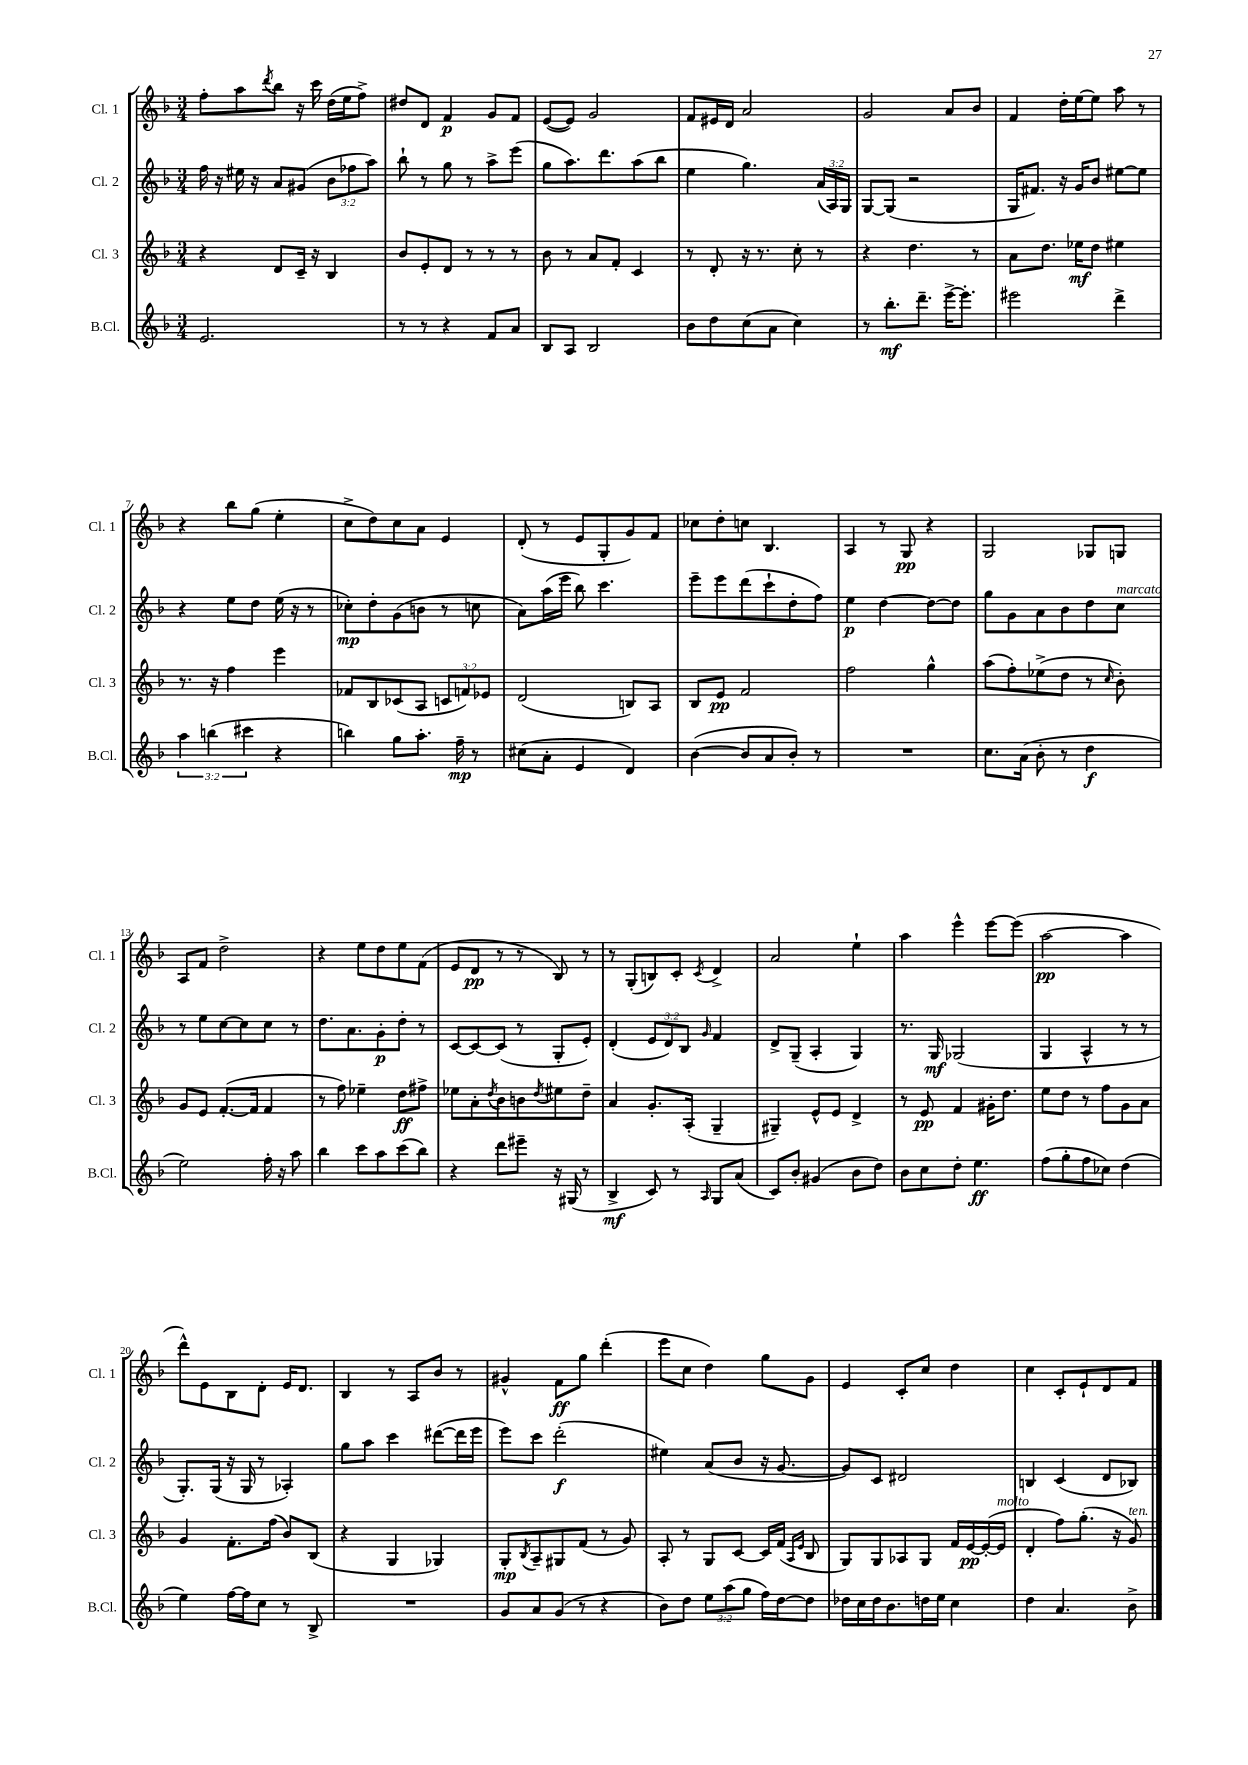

**kern	**kern	**kern	**kern
*staff4	*staff3	*staff2	*staff1
*clefG2	*clefG2	*clefG2	*clefG2
*k[b-]	*k[b-]	*k[b-]	*k[b-]
*M3/4	*M3/4	*M3/4	*M3/4
2.e	4r	16ff	8ff'
.	.	16r	.
.	.	16ee#	8aa
.	.	16r	.
.	.	.	8qddd
.	8d	8a	8bb-
.	16c~	(8g#	16r
.	16r	.	16ccc
.	4B-	12b-	(16dd
.	.	.	16ee
.	.	12ff-	.
.	.	.	8ff^)
.	.	12aa)	.
=	=	=	=
8r	8b-	8bb-`	8dd#
8r	8e'	8r	8d
4r	8d	8gg	4f
.	8r	8r	.
8f	8r	8aa^	8g
8a	8r	(8eee	8f
=	=	=	=
8B-	8b-	8gg	([8e
8A	8r	8.aa)	8e])
2B-	8a	.	2g
.	.	8.ddd	.
.	8f'	.	.
.	4c	(8aa	.
.	.	8bb-	.
=	=	=	=
8b-	8r	4ee	8f
8dd	8d'	.	16e#
.	.	.	16d
(8cc	16r	4.gg)	2a
.	8.r	.	.
8a	.	.	.
4cc)	8cc'	.	.
.	8r	(24a	.
.	.	24A)	.
.	.	24G	.
=	=	=	=
8r	4r	[8G	2g
8.bb-'	.	(8G]	.
.	4.dd	2r	.
8.ddd~	.	.	.
[16eee^	.	.	8a
8.eee']	.	.	.
.	8r	.	8b-
=	=	=	=
2eee#	8a	16G	4f
.	.	8.f#)	.
.	8.dd	.	.
.	.	16r	16dd'
.	16ee-	16g	[16ee
.	8dd	8b-	8ee]
4ddd^	4ee#	[8ee#	8aa
.	.	8ee#]	8r
=	=	=	=
6aa	8.r	4r	4r
(6bb	.	.	.
.	16r	.	.
.	4ff	8ee	8bb-
6ccc#	.	.	.
.	.	8dd	(8gg
4r	4eee	(16ee	4ee'
.	.	16r	.
.	.	8r	.
=	=	=	=
4bb)	8f-	8cc-')	8cc^
.	8B-	8dd'	8dd)
8gg	(8c-	(8g	8cc
8.aa'	8A	8b	8a
.	12c	8r	4e
16ff~	.	.	.
.	12f)	.	.
8r	.	8cc	.
.	12e-	.	.
=	=	=	=
(8cc#	(2d	8a)	(8d'
8a'	.	(16aa	8r
.	.	16eee	.
4e	.	8bb-)	8e
.	.	4.ccc	8G'
4d)	8B)	.	8g)
.	8A	.	8f
=	=	=	=
([4b-	8B-	8eee~	8cc-
.	8e	8eee	8dd'
8b-]	2f	(8ddd	8cc
8a	.	8ccc`	4.B-
8b-')	.	8dd'	.
8r	.	8ff)	.
=	=	=	=
2.r	2ff	4ee	4A
.	.	[4dd	8r
.	.	.	8G
.	4gg^^	8dd_	4r
.	.	8dd]	.
=	=	=	=
8.cc	(8aa	8gg	2G
.	8ff')	8g	.
(16a	.	.	.
8b-'	(8ee-^	8a	.
8r	8dd	8b-	.
4dd	8r	8dd	8G-
.	16qqcc	.	.
.	8b-')	8cc	8G
=	=	=	=
2ee)	8g	8r	8A
.	8e	8ee	8f
.	([8.f'	[8cc	2dd^
.	.	8cc]	.
.	16f]	.	.
16ff'	4f	8cc	.
16r	.	.	.
8aa	.	8r	.
=	=	=	=
4bb-	8r	8.dd	4r
.	8ff)	.	.
.	.	8.a	.
8ccc	4ee-~	.	8ee
8aa	.	8g'	8dd
(8ccc	8dd	8dd'	8ee
8bb-)	8ff#^	8r	(8f
=	=	=	=
4r	8ee-	[8c	8e
.	8a'	8c_	8d
.	8qdd	.	.
8ddd	8b-	(8c]	8r
8eee#~	8b	8r	8r
.	8qdd	.	.
16r	8ee#	8G'	8B-)
(16G#	.	.	.
8r	8dd~	8e')	8r
=	=	=	=
4B-^	4a	(4d'	8r
.	.	.	(8G'
8c)	8.g'	12e	8B)
.	.	12d)	.
8r	.	.	8c'
.	.	12B-	.
.	(16A'	.	.
16qqA	.	16qqg	8qc
8G	4G~	4f	4d^
(8a	.	.	.
=	=	=	=
8c)	4G#~)	8d^	2a
8b-'	.	(8G~	.
(4g#	8e^^	4A'	.
.	8e	.	.
8b-	4d^	4G)	4ee`
8dd)	.	.	.
=	=	=	=
8b-	8r	8.r	4aa
8cc	8e	.	.
.	.	16G	.
8dd'	4f	(2G-	4eee^^
4.ee	.	.	.
.	16g#'	.	[8eee
.	8.dd	.	.
.	.	.	(8eee]
=	=	=	=
(8ff	8ee	4G	[2aa
8gg'	8dd	.	.
8ff	8r	4A^^	.
8cc-)	8ff	.	.
(4dd	8g	8r	4aa]
.	8a	8r	.
=	=	=	=
4ee)	4g	8.G')	8ddd^^)
.	.	.	8e
.	.	(16G	.
[16ff	8.f'	16r	8B-
16ff]	.	16G	.
8cc	.	8r	8d'
.	(16ff	.	.
8r	8b-)	4A-')	16e
.	.	.	8.d
8B-^	(8B-	.	.
=	=	=	=
2.r	4r	8gg	4B-
.	.	8aa	.
.	4G	4ccc	8r
.	.	.	8A
.	4G-)	([8ddd#	8b-
.	.	16ddd#]	8r
.	.	16eee	.
=	=	=	=
8g	8G'	8eee)	4g#^^
.	8qB-	.	.
8a	8A~	8ccc	.
(8g	8G#	(2ddd'	8f
8r	(8f	.	8gg
4r	8r	.	(4ddd'
.	8g)	.	.
=	=	=	=
8b-)	8A'	4ee#)	8eee
8dd	8r	.	8cc
12ee	8G	(8a	4dd)
(12aa	.	.	.
.	[8c	8b-	.
12gg	.	.	.
16ff)	16c]	16r	8gg
[16dd	(16f	[8.g	.
.	16qqA	.	.
.	16qqe	.	.
8dd]	8B-	.	8g
=	=	=	=
16dd-	8G)	8g])	4e
16cc	.	.	.
16dd-	8G	8c	.
8.b-	.	.	.
.	8A-	2d#	8c'
16dd	8G	.	8cc
16ee	.	.	.
4cc	16f	.	4dd
.	[16e	.	.
.	(16e'_	.	.
.	16e]	.	.
=	=	=	=
4dd	4d'	4B	4cc
4.a	8ff)	(4c	8c'
.	(8.gg'	.	8e`
.	.	8d	8d
.	16r	.	.
8b-^	8g)	8B-)	8f
==	==	==	==
*-	*-	*-	*-
